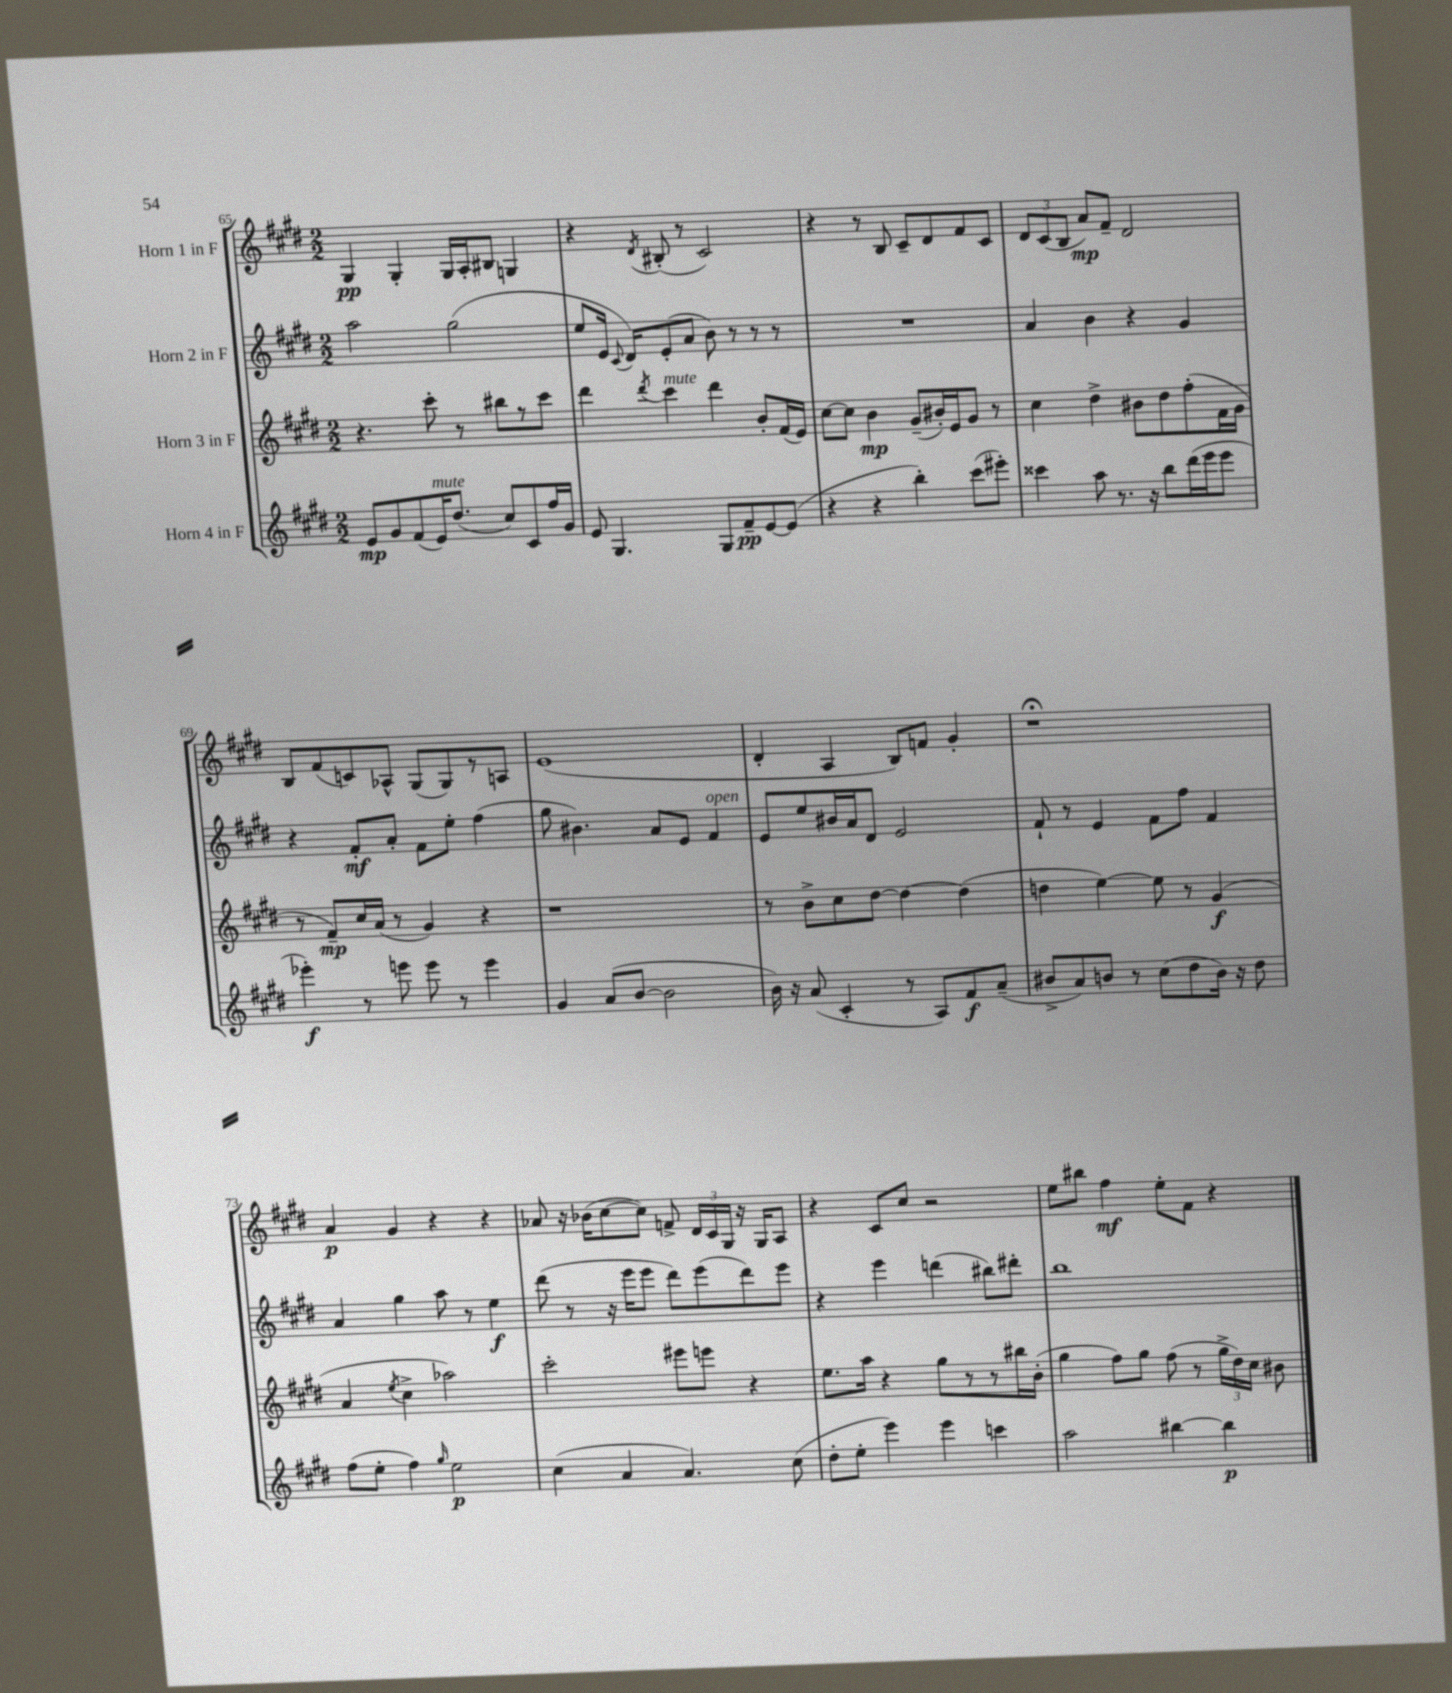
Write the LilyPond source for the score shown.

<<
\new StaffGroup <<
\new Staff = "s0" \with { instrumentName = "Horn 1 in F" } {
    \clef treble \key e \major \numericTimeSignature \time 2/2
    \autoBeamOff gis4\pp gis4-. gis16[ a16-. bis8] g4 |
    r4 \acciaccatura { dis'8 } bis8-.( r8 cis'2) |
    r4 r8 b8 cis'8[-- dis'8 fis'8 cis'8] |
    \tuplet 3/2 { dis'8[ cis'8( b8] } a'8[\mp) fis'8]-- dis'2 |
    b8[ fis'8( c'8) aes8]-^ gis8[( gis8) r8 a8] |
    e'1( |
    dis'4-. a4 b8[) f'8] gis'4-. |
    r1\fermata |
    a'4\p gis'4 r4 r4 |
    aes'8 r16 bes'16[( cis''8~ cis''8]) f'8-> \tuplet 3/2 { dis'16[ cis'16 gis16] } r16 gis16[ a8] |
    r4 cis'8[ cis''8] r2 |
    e''8[ bis''8] fis''4\mf e''8[-. fis'8] r4 \bar "|." |
}
\new Staff = "s1" \with { instrumentName = "Horn 2 in F" } {
    \clef treble \key e \major \numericTimeSignature \time 2/2
    \autoBeamOff a''2 gis''2( |
    e''8[ e'16] \appoggiatura { cis'8 } dis'16[) e'8-.( a'8] b'8) r8 r8 r8 |
    R1 |
    a'4 b'4 r4 gis'4 |
    r4 fis'8[-.\mf a'8]-. fis'8[ e''8]-. fis''4( |
    gis''8 bis'4.) a'8[ e'8] fis'4^\markup { \italic "open" } |
    e'8[ e''8 bis'16 a'16 dis'8] e'2 |
    fis'8-! r8 e'4 fis'8[ fis''8] fis'4 |
    a'4 gis''4 a''8 r8 e''4\f |
    dis'''8( r8 r16 e'''16[ e'''8] dis'''8[) e'''8( dis'''8) e'''8] |
    r4 e'''4 d'''4( bis''8[) dis'''8]-. |
    b''1 \bar "|." |
}
\new Staff = "s2" \with { instrumentName = "Horn 3 in F" } {
    \clef treble \key e \major \numericTimeSignature \time 2/2
    \autoBeamOff r4. cis'''8-. r8 bis''8[ r8 cis'''8] |
    dis'''4 \acciaccatura { dis'''8 } cis'''4^\markup { \italic "mute" } dis'''4 b'8[-. fis'16( e'16]) |
    cis''8[~ cis''8] b'4\mp gis'8[--( bis'16-.) e'16 gis'8] r8 |
    cis''4 dis''4-> bis'8[ dis''8 fis''8-.( fis'16 gis'16] |
    r8 fis'8[--\mp) cis''16 a'16]( r8 gis'4) r4 |
    r1 |
    r8 b'8[-> cis''8 dis''8]~ dis''4~ dis''4( |
    d''4 e''4~) e''8 r8 gis'4\f( |
    a'4 \acciaccatura { e''8 } cis''4-> aes''2) |
    cis'''2-. eis'''8[ e'''8] r4 |
    e''8.[ a''16] r4 gis''8[ r8 r8 bis''16 b'16]-.( |
    gis''4 fis''8[) gis''8] fis''8( r8 \tuplet 3/2 { gis''16[-> dis''16) cis''16] } bis'8 \bar "|." |
}
\new Staff = "s3" \with { instrumentName = "Horn 4 in F" } {
    \clef treble \key e \major \numericTimeSignature \time 2/2
    \autoBeamOff e'8[\mp gis'8 fis'8( e'16^\markup { \italic "mute" }) dis''8.]( cis''8[) cis'8 fis''16 gis'16] |
    e'8 gis4. gis8[ fis'8--\pp e'8~ e'8]( |
    r4 r4 b''4-.) cis'''8[( eis'''8]-.) |
    cisis'''4 a''8 r8. r16 b''8[ dis'''16( e'''16 e'''8] |
    ees'''4-.\f) r8 e'''8 e'''8 r8 e'''4 |
    gis'4 a'8[( b'8]~ b'2 |
    b'16) r16 a'8( cis'4-. r8 a8[) fis'8\f a'8]--( |
    bis'8[-> a'8) b'8] r8 cis''8[( dis''8 b'16]) r16 dis''8 |
    fis''8[( e''8]-. fis''4) \grace { gis''16 } e''2\p |
    cis''4( a'4 a'4.) cis''8( |
    dis''8[-. e''8]-. e'''4) e'''4 c'''4 |
    a''2 bis''4~ bis''4\p \bar "|." |
}
>>
>>
\layout { \context { \Score currentBarNumber = #65 } }
